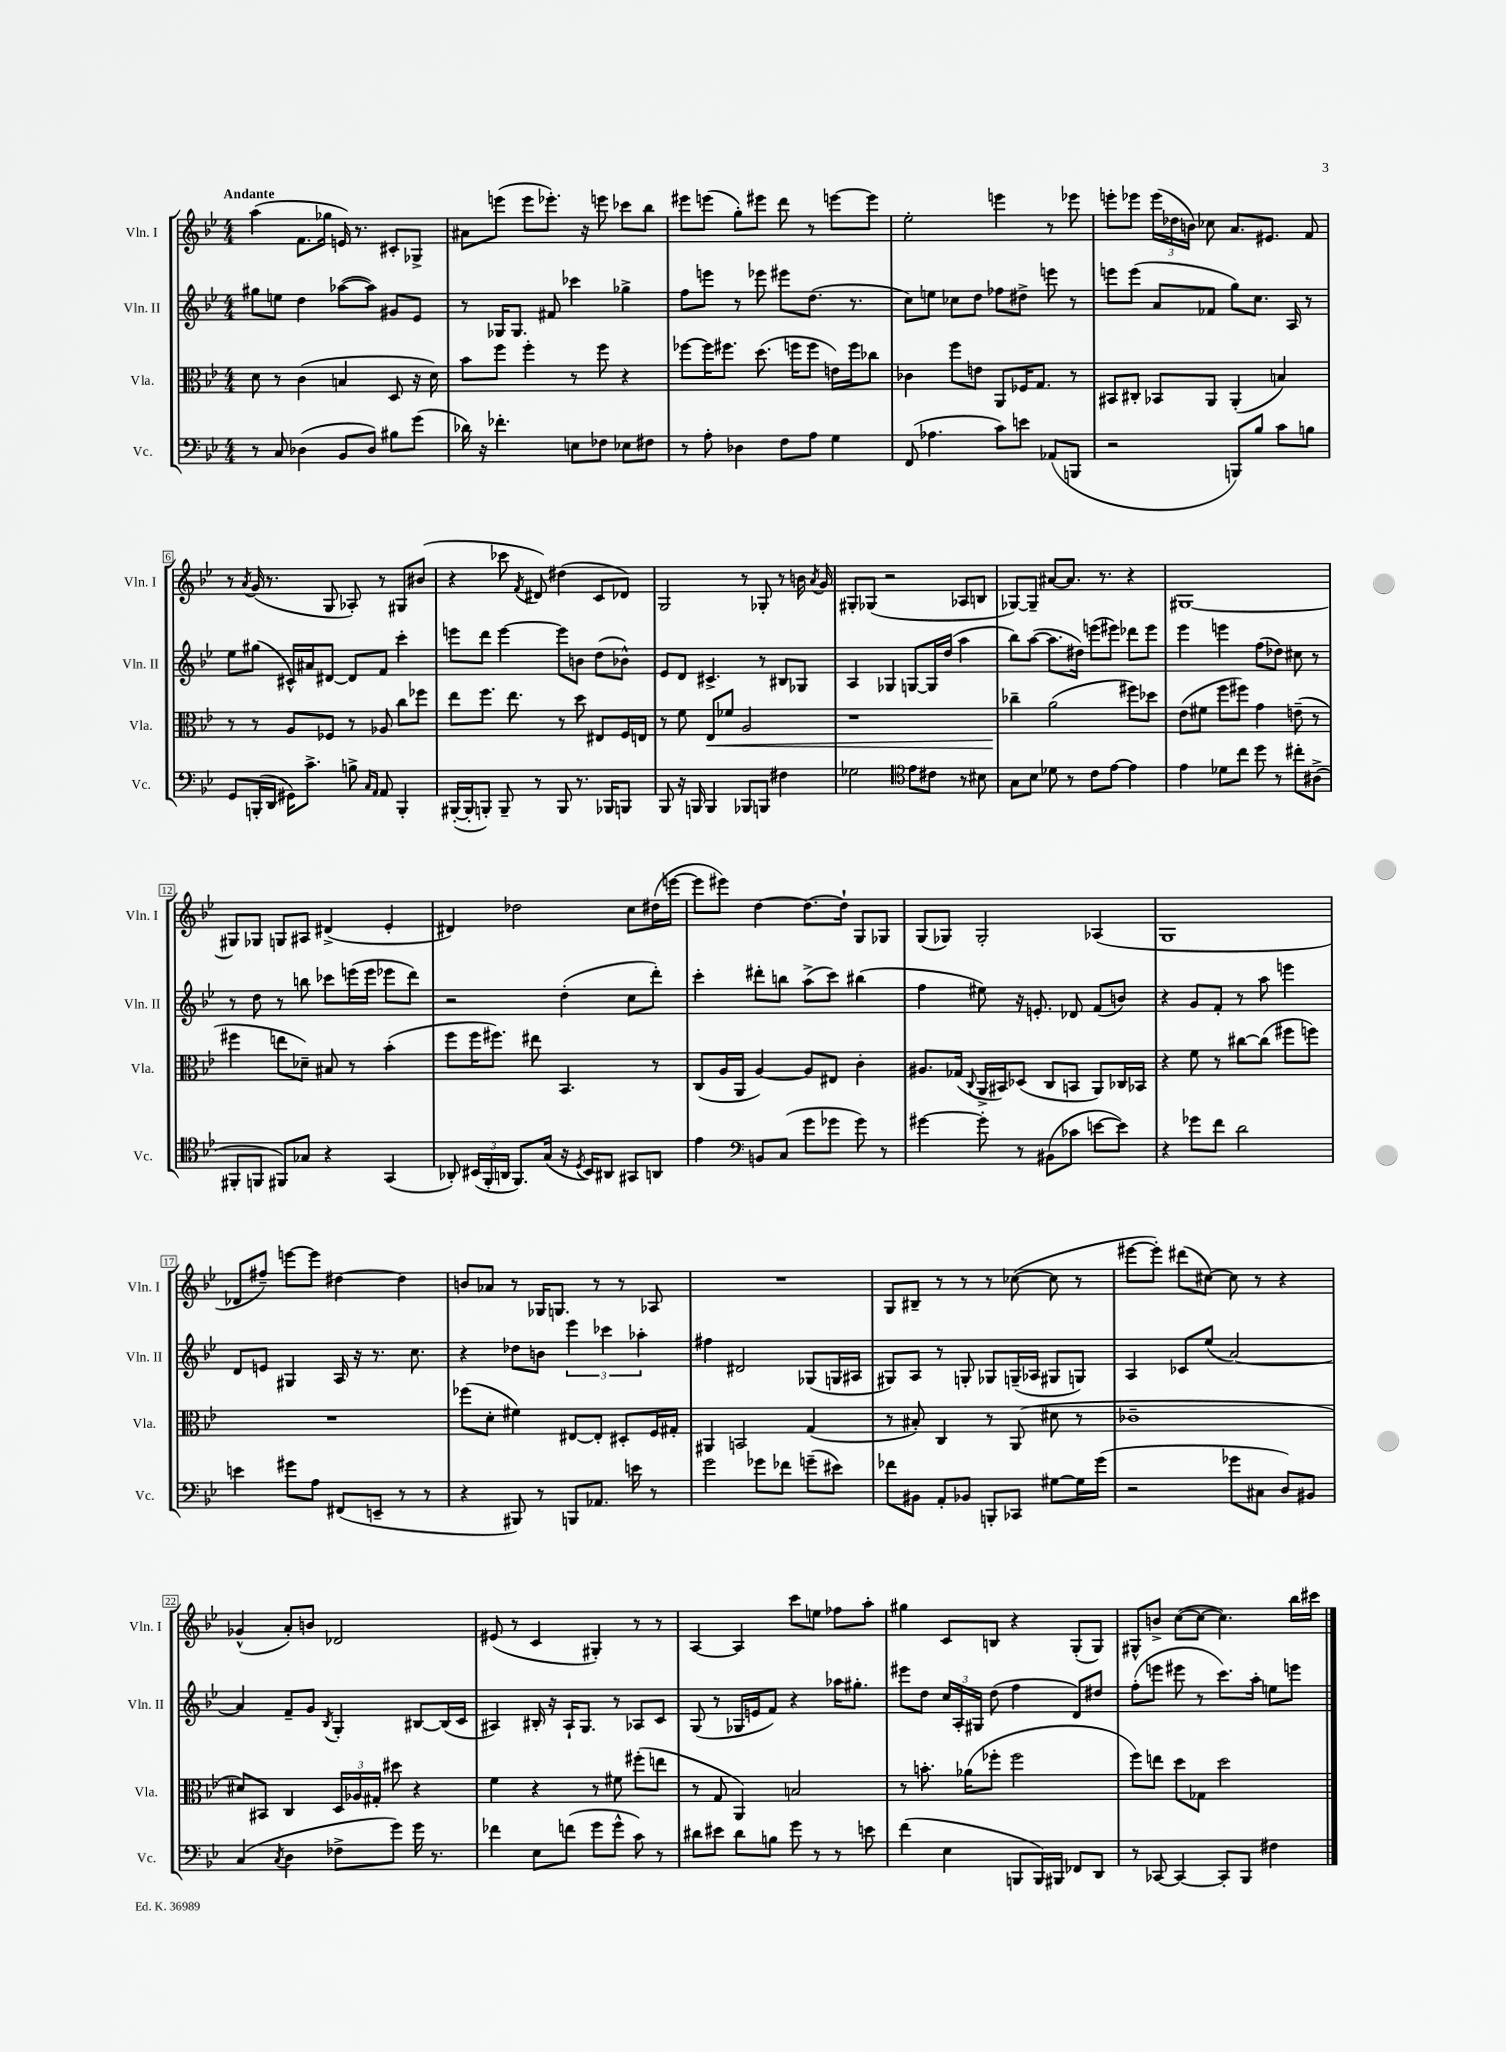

**kern	**kern	**dynam	**kern	**kern
*part4	*part3	*part3	*part2	*part1
*staff4	*staff3	*staff3	*staff2	*staff1
*I"Vc.	*I"Vla.	*	*I"Vln. II	*I"Vln. I
*I'Vc.	*I'Vla.	*	*I'Vln. II	*I'Vln. I
*clefF4	*clefC3	*	*clefG2	*clefG2
*k[b-e-]	*k[b-e-]	*	*k[b-e-]	*k[b-e-]
*M4/4	*M4/4	*	*M4/4	*M4/4
=1	=1	=1	=1	=1
!	!	!	!	!LO:TX:a:B:t=Andante
8r	8d\	.	8gg#X\L	(4aa\
8C/	8r	.	8een\J	.
(4D-X\	(4c\	.	4dd\	8.f\L
.	.	.	.	16gg-X\Jk
8BB-/L	4Bn/	.	([8aa-X\L	16en/)
.	.	.	.	8.r
8D-/J)	.	.	8aa-\J])	.
8B#X\L	8D/	.	8g#X/L	8c#X'/L
(8g\J	16r	.	8e-/J	8G-X^/J
.	16d\)	.	.	.
=2	=2	=2	=2	=2
16d-X\)	8b-\L	.	8r	8a#X\L
16r	.	.	.	.
4.f-X'\	8ff\J	.	16G-X/KL	(8eeen\J
.	.	.	8.G-/J	.
.	4ff'\	.	.	8eee\L
.	.	.	8f#X/	8.eee-X'\J)
8En\L	8r	.	4ccc-X\	.
.	.	.	.	16r
8F-X\J	8ff\	.	.	8eeen\
8E-X\L	4r	.	4gg-X^\	8ccc-X\L
8F#X\J	.	.	.	8bb-\J
=3	=3	=3	=3	=3
8r	[8ff-X\L	.	8ff\L	8eee#X\L
8A'\	16ff-\K]	.	8eeen\J	(8eeen\J
.	8.ff#X\J	.	.	.
4D-X\	.	.	8r	8gg'\L)
.	(8.dd\	.	8eee-X\	8eee#X\J
8F\L	.	.	8eee#X\L	8ddd\
.	16ffn\KL	.	.	.
8A\J	8ff\J	.	(8.dd\J	8r
4G\	16en\LL)	.	.	[8eeen\L
.	16ff\J	.	8.r	.
.	8cc-X\J	.	.	8eee\J]
=4	=4	=4	=4	=4
(8FF/	4c-X\	.	8cc\L)	2ee-'\
4.A-X\	.	.	8een\J	.
.	8ff\L	.	8cc-X\L	.
.	8en\J	.	8dd\J	.
8c\L)	8AA/L	.	8ff-X\L	4eeen\
8en\J	16F-X/K	.	8dd#X^\J	.
.	8.G/J	.	.	.
(8AA-X/L	.	.	8eeen\	8r
8BBBn/J	8r	.	8r	8eee-X\
=5	=5	=5	=5	=5
2r	8BB#X/L	.	8eeen\L	8eeen'\L
.	8C#X'/J	.	(8eee\J	8eee-X\J
.	8BB-X/L	.	8a/L	(24eee-\LL
.	.	.	.	24dd-X\
.	.	.	.	24bn\JJ)
.	8AA/J	.	8f-X/J	8cc-X\
8BBBn/L)	(4AA'/	.	8gg\L)	8.a/L
8B-/J	.	.	8.cc\J	.
.	.	.	.	8.e#X/J
8c\L	4Bn/)	.	.	.
.	.	.	16A/	.
8Bn\J	.	.	8r	8f/
!!LO:LB:g=z
=6	=6	=6	=6	=6
8GG/L	8r	.	8ee-\L	8r
.	.	.	.	8qa/
(16BBBn'/L	8r	.	(8gg#X\J	(16g/
16DD/JJ	.	.	.	8.r
16GG#X\KL)	8A/L	.	16c#X^^/LL)	.
8.c^\J	.	.	16a#X/J	.
.	8F-X/J	.	[8d#X/J	8G/
8Bn^\	8r	.	8d#/L]	8A-X'/)
16qqC/LL	.	.	.	.
16qqAA/JJ	.	.	.	.
8AA/	8A-X/	.	8f/J	8r
4BBB'/	8cc\L	.	4ccc'\	8G#X/L
.	8ff-X\J	.	.	(8b#X/J
=7	=7	=7	=7	=7
([16BBB#X'/LL	8ee-\L	.	8eeen\L	4r
16BBB#'/J]	.	.	.	.
8BBBn'/J)	8.ff\J	.	8ddd\J	.
8BBB~/	.	.	[4eee\	8ccc-X\
.	8.ee-\	.	.	.
.	.	.	.	8qf/
8r	.	.	.	8d#X/)
8BBB/	8r	.	8eee\L]	(4dd#X\
8.r	8dd\	.	8bn\J	.
.	8E#X/L	.	(8dd\L	8c/L
16BBB-X/KL	.	.	.	.
8BBBn/J	16F/L	.	8b-X^^\J)	8d-X/J)
.	16En/JJ	.	.	.
=8	=8	=8	=8	=8
8BBB-/	8r	.	8e-/L	2G/
16r	8f\	.	8d/J	.
16BBBn/	.	.	.	.
!	!	!LO:HP:b	!	!
4BBB/	8E-/L	<	4.c#X^/	.
.	8f-X/J	.	.	.
8BBB-X/L	2A/	.	.	8r
8BBBn/J	.	.	8r	8G-X'/
4F#X\	.	.	8B#X/L	8r
.	.	.	8G-X/J	16bn\
.	.	.	.	8qa/
.	.	.	.	16g/
=9	=9	=9	=9	=9
2G-X\	1r	.	4A/	8G#X'/L
.	.	.	.	(8G-X/J
.	.	.	4G-X/	2r
*clefC4	*	*	*	*
8e-\L	.	.	[8Gn/L	.
8c#X\J	.	.	16G/L]	.
.	.	.	(16dd/JJ	.
8r	.	.	4aa\	8A-X/L
8B#X\	.	.	.	8Bn/J
=10	=10	=10	=10	=10
8G\L	4cc-X~\	.	8bb-\L)	[8G-X/L)
8B-\J	.	.	([8aa\J	8G-~/J]
8d-X\	(2a\	[	8.aa\L]	[8a#X/L
8r	.	.	.	8.a#/J]
.	.	.	16dd#X\Jk)	.
8c\L	.	.	(8eeen\L	.
.	.	.	.	8.r
[8e-\J	.	.	8eee#X\J)	.
4e-\]	8ff#X\L)	.	8ddd-X\L	4r
.	8dd-X\J	.	8eee#\J	.
=11	=11	=11	=11	=11
4e-\	(8e-\L	.	4eee-\	[1G#X
.	8f#X\J	.	.	.
8d-X\L	8ff\L	.	4eeen\	.
8cc\J	8ff#X\J)	.	.	.
8dd\	4g\	.	(8ff\L	.
8r	.	.	8dd-X\J)	.
8cc#X'\L	(8en~\	.	8cc#X\	.
(8A#X^\J	8r	.	8r	.
!!LO:LB:g=z
=12	=12	=12	=12	=12
8FF#X'/L	4ff#X\	.	8r	8G#X/L]
8FFn/J	.	.	8dd\	8G-X/J
8FF#X/L)	8een\L	.	8r	8Gn/L
8G-X/J	8d-X~\J)	.	8bbn\	8A#X/J
4r	8B#X/	.	8ccc-X\L	(4d#X^/
.	8r	.	(16eeen\L	.
.	.	.	16eee\JJ	.
(4GG/	(4b-'\	.	8eee-X\L	4e-'/
.	.	.	8ddd\J)	.
=13	=13	=13	=13	=13
8AA-X'/)	8ff\L	.	2r	4d#X/)
(24BB#X/LL	16ff\K	.	.	.
24FF'/	.	.	.	.
.	8.ff#X\J)	.	.	.
24AAn/JJ	.	.	.	.
8.FF/L)	.	.	.	2dd-X\
.	8ee#X\	.	.	.
(16G/Jk	.	.	.	.
16r	4.BB-/	.	(4dd'\	.
8qD/	.	.	.	.
16BB#/KL)	.	.	.	.
8AA#X/J	.	.	.	.
8GG#X/L	.	.	8cc\L	8cc\L
8AAn/J	8r	.	8ddd'\J)	(16dd#X\L
.	.	.	.	[16eeen\JJ
=14	=14	=14	=14	=14
4e-\	(8C/L	.	4ccc'\	8eee\L]
.	16A/L	.	.	8eee#X\J)
.	16AA/JJ	.	.	.
*clefF4	*	*	*	*
8BBn/L	[4A/)	.	8ddd#X'\L	[4dd\
(8C/J	.	.	8bbn\J	.
8g\L	8A/L]	.	(8aa^\L	8.dd\L_
8g-X\J	8E#X/J	.	8ccc\J)	.
.	.	.	.	16dd`\Jk]
8g-\)	4c'\	.	(4bb#X\	8G/L
8r	.	.	.	8G-X/J
=15	=15	=15	=15	=15
[4g#X\	8.A#X/L	.	4ff\	(8G/L
.	.	.	.	8G-X/J)
.	(16G-X/Jk	.	.	.
.	8qqC/	.	.	.
8g#'\]	16AA^/LL	.	8ee#X\)	2G-'/
.	16BB#X/J)	.	.	.
8r	(8D-X/J	.	16r	.
.	.	.	8.en'/	.
(8BB#X\L	8C/L	.	.	.
8c-X\J	8BBn/J	.	8d-X/	.
[8en\L	8AA/L)	.	(8f/L	(4A-X/
8e\J])	16C-X/L	.	8bn/J)	.
.	16BB-X/JJ	.	.	.
=16	=16	=16	=16	=16
4r	4r	.	4r	1G
8g-X\L	8f\	.	8g/L	.
8f\J	8r	.	8f'/J	.
2d\	[8cc#X\L	.	8r	.
.	(8cc#\J]	.	8aa\	.
.	8ff#X\L	.	4eeen\	.
.	8ffn\J)	.	.	.
!!LO:LB:g=z
=17	=17	=17	=17	=17
4en\	1r	.	8d/L	8d-X/L
.	.	.	8en/J	8ff#X~/J)
8g#X\L	.	.	4G#X/	[8eeen\L
8A\J	.	.	.	8eee\J]
(8FF#X/L	.	.	16A/	[4dd#X\
.	.	.	16r	.
8EEn~/J	.	.	8.r	.
8r	.	.	.	4dd#\]
.	.	.	8.cc\	.
8r	.	.	.	.
=18	=18	=18	=18	=18
4r	(8ff-X\L	.	4r	8bn/L
.	8d'\J	.	.	8a-X/J
8BBB#X/)	4f#X\)	.	8dd-X\L	8r
8r	.	.	8bn\J	16G-X/KL
.	.	.	.	8.Gn/J
8BBBn/L	[8E#X/L	.	6eee-\	.
8.AA-X/J	8E#'/J]	.	.	8r
.	.	.	6ccc-X\	.
.	8D#X'/L	.	.	8r
16en\	.	.	.	.
.	.	.	6aa-X'\	.
8r	16F/L	.	.	8A-X/
.	16G#X'/JJ	.	.	.
=19	=19	=19	=19	=19
2g\	4AA#X/	.	4ff#X\	1r
.	2BBn/	.	2d#X/	.
8g-X\L	.	.	.	.
8f-X\J	.	.	.	.
(8gn~\L	(4G/	.	(8G-X/L	.
8e#X\J)	.	.	16Gn/L	.
.	.	.	16A#X/JJ	.
=20	=20	=20	=20	=20
8f-X\L	8r	.	8G#X/L)	8G/L
8BB#X\J	8B#X'/)	.	8A/J	8B#X~/J
8AA'/L	4C/	.	8r	8r
8BB-X/J	.	.	8Gn'/	8r
8BBBn'/L	8r	.	8G-X/L	8r
8CC-X/J	(8AA/	.	(16Gn~/L	([8cc-X\
.	.	.	16A-X/JJ	.
[8G#X\L	8d#X\	.	8G#X/L	8cc-\]
16G#\L]	8r	.	8Gn/J)	8r
(16g\JJ	.	.	.	.
=21	=21	=21	=21	=21
2r	1c-X~	.	4A/	[8eee#X\L
.	.	.	.	8eee#'\J])
.	.	.	8c-X/L	(8ddd#X\L
.	.	.	(8ee-/J	[8cc#X\J)
8g-X\L	.	.	[2a/)	8cc#\]
8C#X\J	.	.	.	8r
8D/L)	.	.	.	4r
8BB#X/J	.	.	.	.
!!LO:LB:g=z
=22	=22	=22	=22	=22
(4C/	8d#X/L)	.	4a/]	(4g-X^^/
.	8BB#X/J	.	.	.
8qC/	.	.	.	.
4D\	4C/	.	8f~/L	8a'/L)
.	.	.	8g/J	8bn/J
.	.	.	8qB-/	.
8F-X^\L	24D/LL	.	4G'/	2d-X/
.	24A-X/	.	.	.
.	24G#X'/JJ	.	.	.
8g\J)	8dd#X\	.	.	.
16g\	4r	.	[8B#X/L	.
8.r	.	.	.	.
.	.	.	(16B#/L]	.
.	.	.	16c/JJ	.
=23	=23	=23	=23	=23
4f-X\	4f\	.	4A#X/)	(8e#X/
.	.	.	.	8r
8E-\L	4r	.	16B#X'/	4c/
.	.	.	16r	.
(8fn\J	.	.	16A#`/KL	.
.	.	.	8.G/J	.
8g\L	8r	.	.	4G#X'/)
8g^^\J	8f#X\	.	8r	.
8c\)	(8ff#X'\L	.	8A-X/L	8r
8r	8een\J	.	8c/J	8r
=24	=24	=24	=24	=24
8d#X\L	8r	.	(8G/	[4A/
8e#X\J	8G/	.	8r	.
8d#\L	4AA/)	.	16G-X/LL	4A/]
.	.	.	16en/J	.
8Bn\J	.	.	8f/J)	.
8g\	2Bn/	.	4r	8ccc\L
8r	.	.	.	8een\J
8r	.	.	16aa-X\KL	8ff-X\L
.	.	.	8.gg#X'\J	.
8en\	.	.	.	8aa'\J
=25	=25	=25	=25	=25
(4f\	8r	.	8eee#X\L	4gg#X\
.	8.bn'\	.	8dd\J	.
4E-\	.	.	24cc/LL	8c/L
.	.	.	24A'/	.
.	(16a-X\KL	.	.	.
.	.	.	24G#X/JJ	.
.	8ff-X'\J	.	(8dd\	8Bn/J
8BBBn/L	2ff-\	.	4ff\	4r
16BBB/L)	.	.	.	.
16BBB#X/JJ	.	.	.	.
8FF-X/L	.	.	8d/L)	(8G'/L
8DD/J	.	.	8dd#X/J	8G/J)
=26	=26	=26	=26	=26
8r	8ff\L)	.	(8ff'\L	8G#X^^/L
[8CC-X/	8een\J	.	8eeen\J	8bn^/J
4CC-/_	8dd\L	.	8eee#X\	([8cc\L
.	8G-X\J	.	8r	8cc\J_
8CC-'/L]	2dd\	.	8.ccc\L)	4.cc\])
8BBB-/J	.	.	.	.
.	.	.	16aa'\Jk	.
4F#X\	.	.	8een\L	.
.	.	.	8eeen\J	16bb-\LL
.	.	.	.	16ccc#X\JJ
==	==	==	==	==
*-	*-	*-	*-	*-
